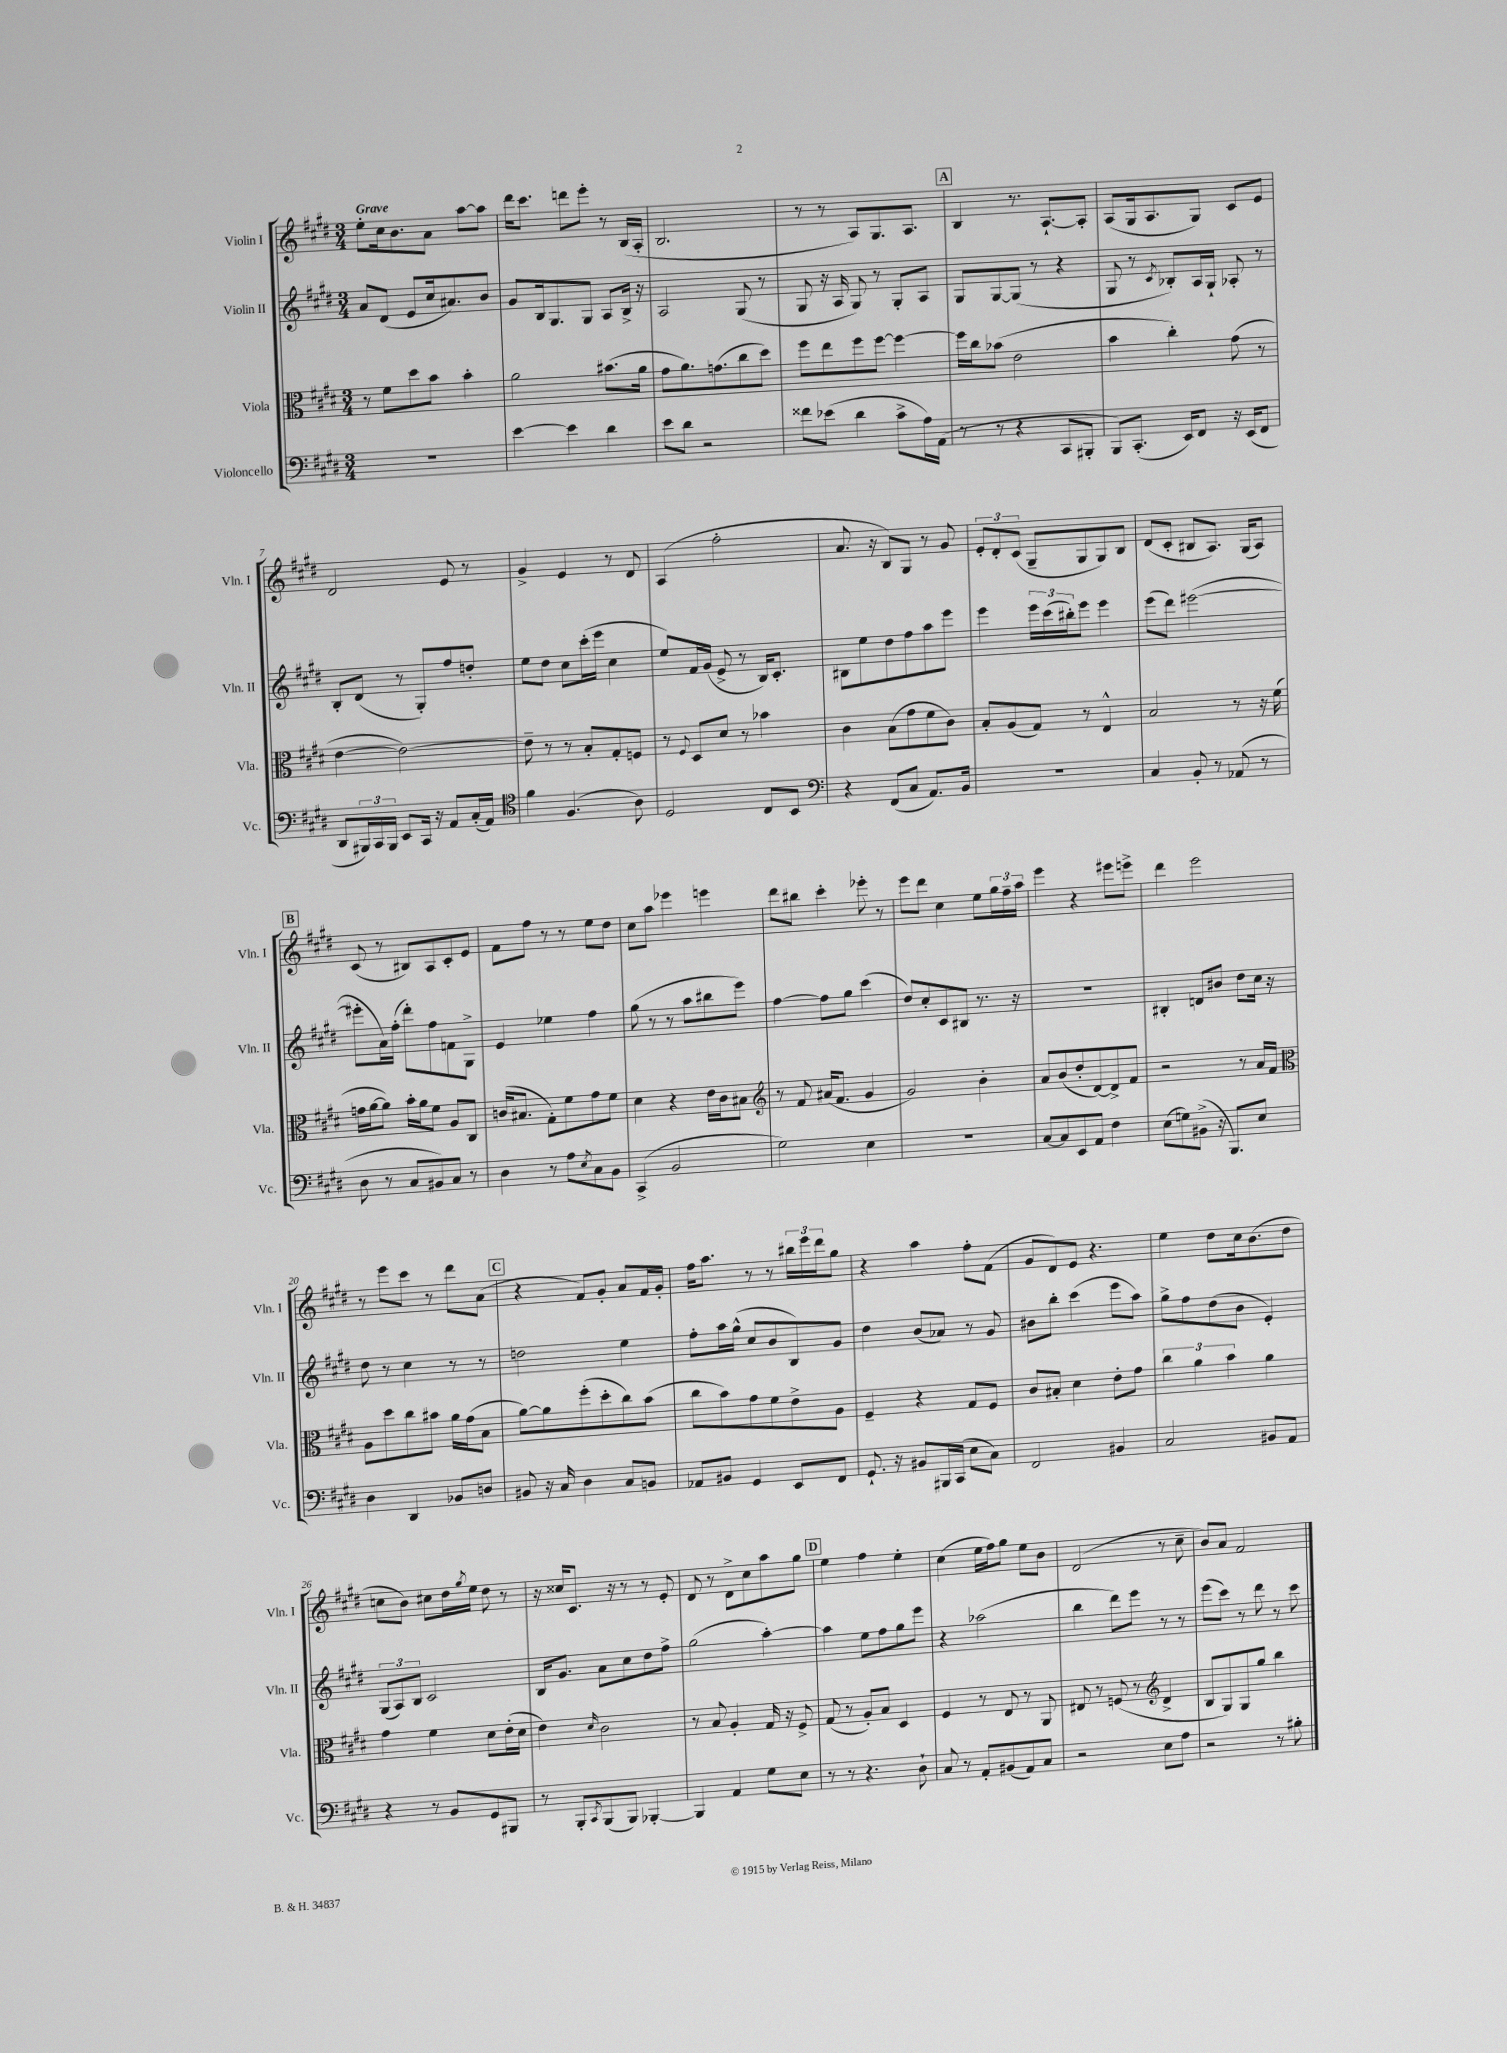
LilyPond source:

<<
\new StaffGroup <<
\new Staff = "s0" \with { instrumentName = "Violin I" shortInstrumentName = "Vln. I" } {
    \clef treble \key e \major \numericTimeSignature \time 3/4 \tempo "Grave"
    e''8-. cis''16 b'8. a'8 a''8~ a''8 |
    dis'''16 cis'''8. d'''8 e'''8-. r8 b16( a16-. |
    b2. |
    r8 r8 a8) gis8. a8. |
    \mark \markup { \box "A" } b4 r8. a8.~-! a8-. |
    a8( gis16 a8. gis8) cis'8 e'8 |
    dis'2 e'8 r8 |
    gis'4-> e'4 r8 dis'8 |
    a4( fis''2-. |
    a'8. r16 b8) gis8 r8 gis'8 |
    \tuplet 3/2 { e'8-. dis'8-. cis'8( } gis8-- gis8 gis8) b8 |
    dis'8( cis'8-. bis8 a8.) gis16( a8) |
    \mark \markup { \box "B" } cis'8( r8 bis8) a8 cis'8-. e'8 |
    fis'8 fis''8 r8 r8 e''8 dis''8 |
    cis''8 a''8 ees'''4 e'''4 |
    dis'''8 bis''8 cis'''4-. ees'''8-. r8 |
    e'''8 dis'''8 cis''4 e''8 \tuplet 3/2 { gis''16 fis''16-- a''16 } |
    e'''4 r4 eis'''8 e'''8-> |
    dis'''4 e'''2 |
    r8 e'''8 cis'''8 r8 dis'''8 a'8( |
    \mark \markup { \box "C" } r4 fis'8) gis'8-. a'8 fis'16 gis'16-. |
    fis''16 a''8. r8 r8 \tuplet 3/2 { bis''16 e'''16 dis'''16 } gis''8 |
    r4 a''4 fis''8-. fis'8( |
    gis'8 dis'8) e'8 r4. |
    e''4 dis''8 cis''16 b'8.( dis''8 |
    c''8 b'8) cis''8 dis''16 \acciaccatura { gis''8 } e''16 dis''8 r8 |
    r16 cisis''16 cis'8. r16 r8 r8 e'8-. |
    dis'8 r8 dis'8-> cis''8 a''8 gis''8 |
    \mark \markup { \box "D" } e''4 fis''4 e''4-. |
    cis''4( e''16 fis''16) gis''8 e''8 b'8 |
    dis'2( r8 cis''8-- |
    b'8) a'8 fis'2 \bar "|." |
}
\new Staff = "s1" \with { instrumentName = "Violin II" shortInstrumentName = "Vln. II" } {
    \clef treble \key e \major \numericTimeSignature \time 3/4
    a'8 dis'8( e'8 cis''16 ais'8.) b'8 |
    gis'8 b16 gis8. gis8 a8 b16-> r16 |
    a2 gis8( r8 |
    gis8 r16 a16 gis8) r8 gis8-. a8 |
    \mark \markup { \box "A" } gis8 gis8~ gis8( r8 r4 |
    gis8 r8 \acciaccatura { cis'8 } bes8-.) a16 gis16-! aes8-. r8 |
    b8-. dis'8( r8 gis8-.) fis''8 d''8-. |
    e''8 dis''8 cis''8 cis'''16-.( e'''16 cis''4 |
    e''8) fis'16 gis'16( e'8-> r8 b16) cis'8.-. |
    bis8 e''8 dis''8 fis''8 a''8 e'''8 |
    e'''4 \tuplet 3/2 { e'''16 cis'''16( bis''16-.) } e'''8 e'''4 |
    e'''8( dis'''8) eis'''2~( |
    \mark \markup { \box "B" } eis'''8-. a'16) fis''16-.( dis'''8-.) fis''8 f'8 gis8-> |
    e'4 ees''4 fis''4 |
    gis''8( r8 r8 a''8 bis''8 e'''8) |
    fis''4~ fis''8 gis''8 cis'''4( |
    dis''8) cis''8-. cis'8 bis8 r8. r16 |
    R2. |
    bis4-. d'8 bis'8 dis''8 cis''16 r16 |
    dis''8 r8 cis''4 r8 r8 |
    \mark \markup { \box "C" } d''2 e''4 |
    fis''8-. a''16 gis''16-^( cis''8 b'8 b8) gis'8 |
    dis''4 b'8( aes'8) r8 gis'8 |
    bis'8 b''8-. cis'''4( e'''8 a''8) |
    gis''8-> fis''8 dis''8( b'8 e'4-.) |
    \tuplet 3/2 { gis8( a8) b8 } cis'2 |
    b16 gis'8. a'8 cis''8 dis''8 fis''8-> |
    gis''2( a''4~-.) |
    \mark \markup { \box "D" } a''4 e''8 fis''8 gis''8 e'''8 |
    r4 aes''2( |
    b''4 dis'''8) e'''8 r8 r8 |
    e'''8( cis'''8) r8 dis'''8 r8 cis'''8 \bar "|." |
}
\new Staff = "s2" \with { instrumentName = "Viola" shortInstrumentName = "Vla." } {
    \clef alto \key e \major \numericTimeSignature \time 3/4
    r8 fis'8 dis''8 b'8 b'4-. |
    a'2 bis'8.( a'16 |
    gis'8 a'8.) g'8.( cis''8 dis''8) |
    fis''8 e''8 fis''8 fis''8~ fis''4~ |
    \mark \markup { \box "A" } fis''16 cis''16 bes'8( e'2 |
    b'4 cis''4-.) gis'8( r8 |
    e'4~ e'2~) |
    e'8-- r8 r8 b8-. gis8-. f8 |
    r8 \appoggiatura { fis8 } dis8 dis'8 r8 bes'4 |
    cis'4 b8( gis'8 fis'8 cis'8) |
    b8-. a8( gis8) r8 e4-^ |
    b2 r8 r16 fis'16( |
    \mark \markup { \box "B" } g'16 a'16~ a'8) b'16-. a'16 fis'8 a8 cis8 |
    c'16( bis8. gis8-.) fis'8 gis'8 fis'8 |
    dis'4 r4 e'16 cis'16 bis8 |
    \clef treble r8 fis'8 ais'16( fis'8. gis'4 |
    gis'2) b'4-. |
    a'8 b'8( dis''8-. dis'8~) dis'8-> fis'8 |
    r2 r8 a'16 fis'16 |
    \clef alto a8 dis''8 cis''8 bis'8 a'16 gis'16( b8 |
    \mark \markup { \box "C" } a'8~) a'8 fis''8-.( dis''8-. cis''8) b'8( |
    cis''8 b'8) gis'8 fis'8 e'8-> a8 |
    fis4-- r4 gis8 fis8 |
    cis'8 bis8-. dis'4 e'8-. gis'8 |
    \tuplet 3/2 { cis''4 a'4 b'4 } a'4 |
    gis'4 fis'4 dis'8 e'16-.( dis'16 |
    e'4) \grace { dis'16 } cis'2 |
    r8 b8 a4-. gis16 r16 fis8-> |
    \mark \markup { \box "D" } gis8( r8 a8-.) b8 dis4 |
    fis4 r8 e8 r8 a,8 |
    eis8 r8 f8( r8 \clef treble dis'4-> |
    b8 gis8) gis8 gis''8 b''4 \bar "|." |
}
\new Staff = "s3" \with { instrumentName = "Violoncello" shortInstrumentName = "Vc." } {
    \clef bass \key e \major \numericTimeSignature \time 3/4
    R2. |
    e'4~ e'4 dis'4 |
    e'8 dis'8 r2 |
    fisis'8 ees'8( dis'4 cis'8-> a16) a,16( |
    \mark \markup { \box "A" } r8 r8 r4 cis,8 bis,,8-. |
    b,,8) cis,8.-.( e,16) fis,8 r16 e,16( fis,8 |
    dis,8 \tuplet 3/2 { bis,,16) cis,16 bis,,16 } e,8 cis,16 r16 a,8 cis16-.( a,16) |
    \clef tenor fis'4 fis4.( a8) |
    dis2 cis8 b,8 |
    \clef bass r4 fis,8( cis8 a,8.) b,16 |
    R2. |
    cis4 b,8-. r8 aes,8( r8 |
    \mark \markup { \box "B" } dis8 r8 cis8 bis,8) cis8 r8 |
    dis4 r8 a8 \acciaccatura { e8 } cis8 b,8 |
    cis,4->( b,2 |
    gis2) e4 |
    R2. |
    cis8~ cis8 e,8 a,8 fis4 |
    e8( g8) bis,8->( r16 b,,8.) e8 |
    dis4 dis,4 bes,8 d8 |
    \mark \markup { \box "C" } bis,8 r16 cis16 dis4 cis8 b,8 |
    aes,8 bis,8 gis,4 e,8 fis,8 |
    gis,8.-! r16 bis,8 bis,,16 cis,16( e8 cis8) |
    fis,2 bis,4 |
    cis2 bis,8 a,8 |
    r4 r8 b,8 gis,8 bis,,8 |
    r8 b,,8-. \acciaccatura { cis,8 } b,,8( b,,8) bes,,4~-. |
    bes,,4 a,4 gis8 e8 |
    \mark \markup { \box "D" } r8 r8 r4. dis8-! |
    cis8 r8 a,8-. bis,8( a,8) cis8 |
    r2 e8 a8 |
    r2 r8 bis8-. \bar "|." |
}
>>
>>
